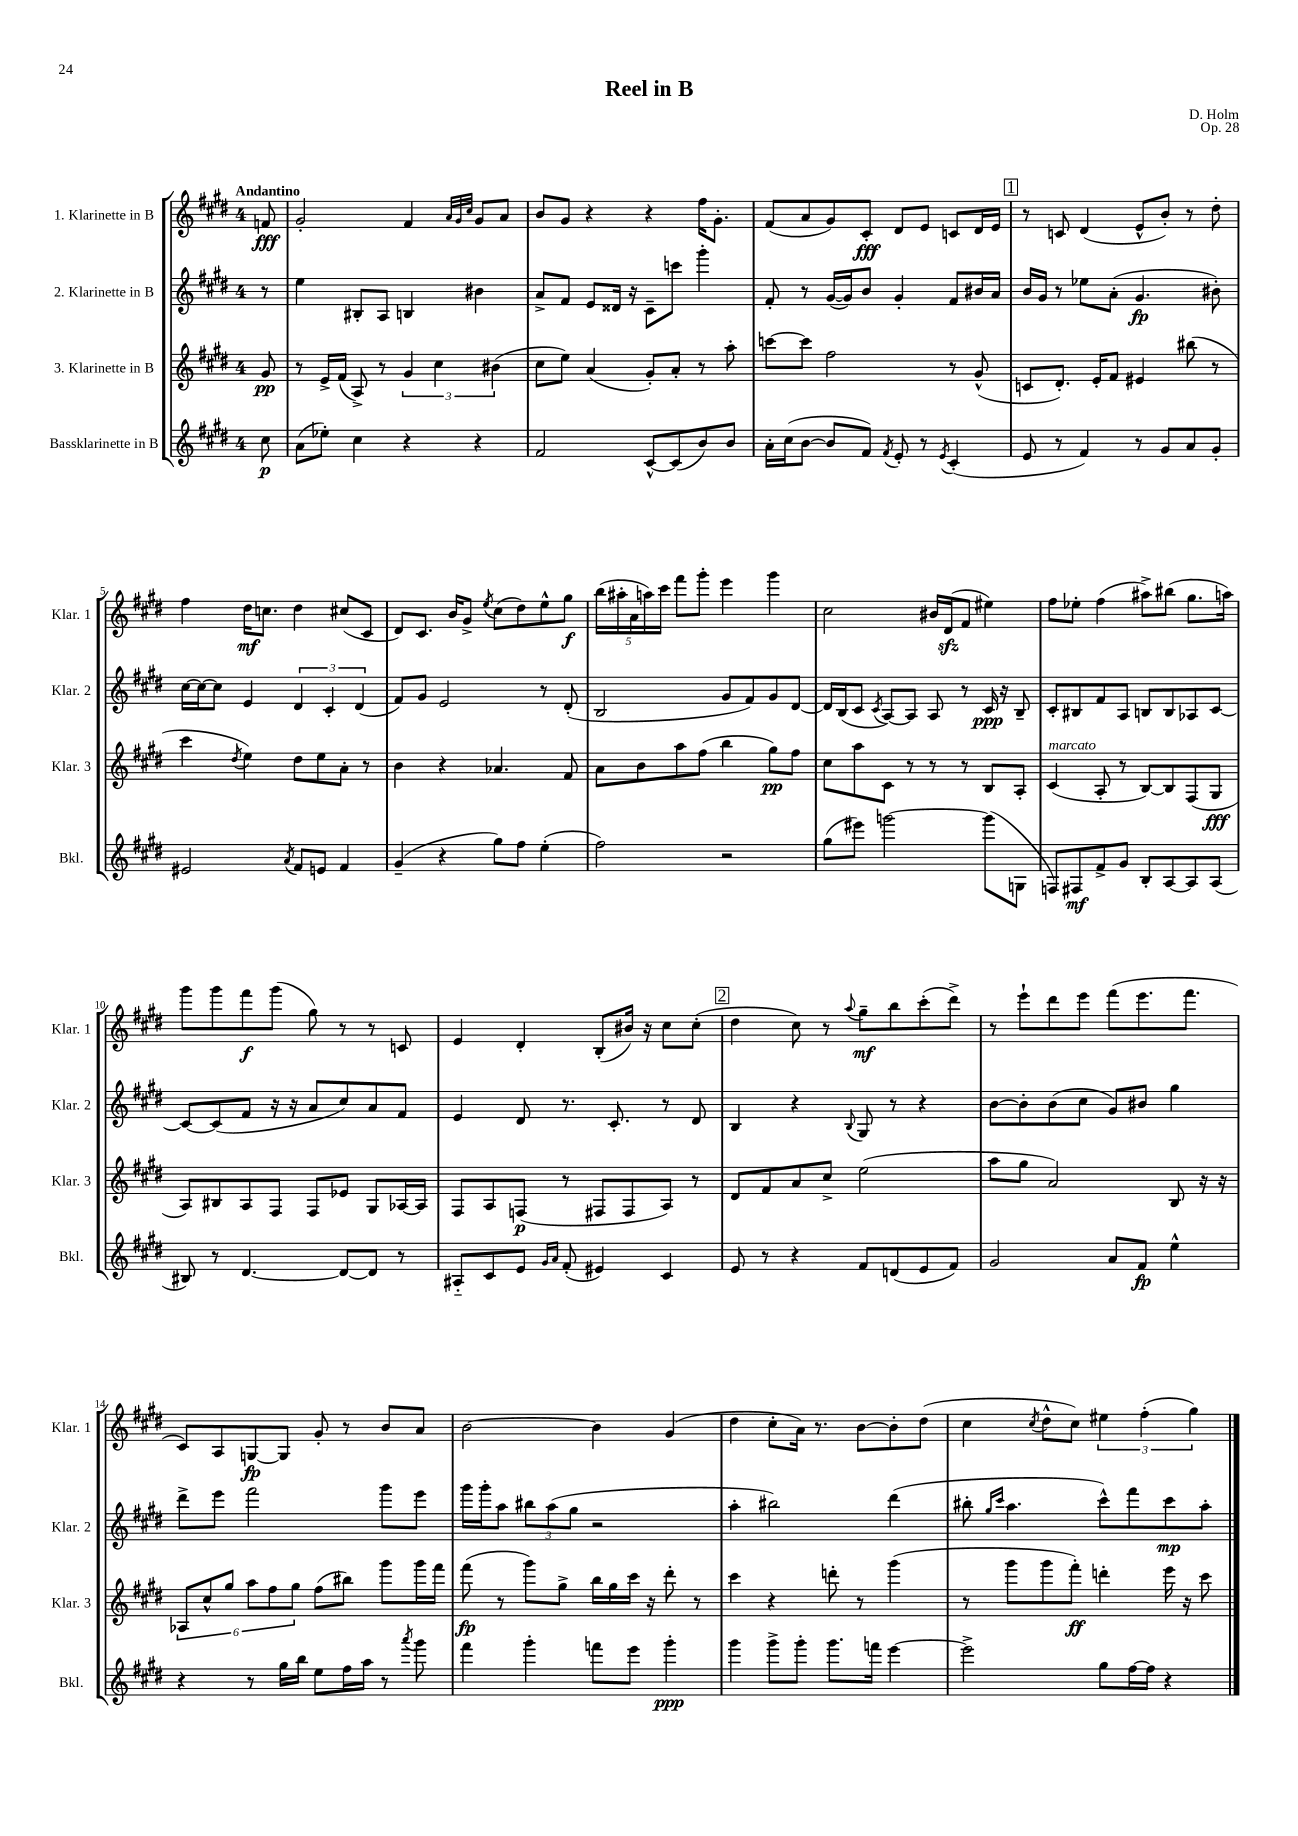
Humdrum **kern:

**kern	**dynam	**kern	**dynam	**kern	**dynam	**kern	**dynam
*part4	*part4	*part3	*part3	*part2	*part2	*part1	*part1
*staff4	*staff4	*staff3	*staff3	*staff2	*staff2	*staff1	*staff1
*I"Bassklarinette in B	*	*I"3. Klarinette in B	*	*I"2. Klarinette in B	*	*I"1. Klarinette in B	*
*I'Bkl.	*	*I'Klar. 3	*	*I'Klar. 2	*	*I'Klar. 1	*
*clefG2	*	*clefG2	*	*clefG2	*	*clefG2	*
*k[f#c#g#d#]	*	*k[f#c#g#d#]	*	*k[f#c#g#d#]	*	*k[f#c#g#d#]	*
*M4/4	*	*M4/4	*	*M4/4	*	*M4/4	*
=	=	=	=	=	=	=	=
!	!	!	!	!	!	!LO:TX:a:B:t=Andantino	!
8cc#\	p	8g#/	pp	8r	.	8fn/	fff
=1	=1	=1	=1	=1	=1	=1	=1
(8a\L	.	8r	.	4ee\	.	2g#'/	.
8ee-X'\J)	.	16e^/LL	.	.	.	.	.
.	.	(16f#/JJ	.	.	.	.	.
4cc#\	.	8A^/)	.	8B#X'/L	.	.	.
.	.	8r	.	8A/J	.	.	.
4r	.	6g#/	.	4Bn/	.	4f#/	.
.	.	6cc#\	.	.	.	.	.
.	.	.	.	.	.	32qqa/LLL	.
.	.	.	.	.	.	32qqg#/	.
.	.	.	.	.	.	32qqcc#/JJJ	.
4r	.	.	.	4b#X\	.	8g#/L	.
.	.	(6b#X\	.	.	.	.	.
.	.	.	.	.	.	8a/J	.
=2	=2	=2	=2	=2	=2	=2	=2
2f#/	.	8cc#\L	.	8a^/L	.	8b/L	.
.	.	8ee\J)	.	8f#/J	.	8g#/J	.
.	.	(4a/	.	8e/L	.	4r	.
.	.	.	.	16d##X/Jk	.	.	.
.	.	.	.	16r	.	.	.
[8c#^^/L	.	8g#'/L)	.	8c#~\L	.	4r	.
(8c#/]	.	8a'/J	.	8cccn\J	.	.	.
8b/)	.	8r	.	4ggg#'\	.	16ff#\KL	.
.	.	.	.	.	.	8.g#'\J	.
8b/J	.	8aa'\	.	.	.	.	.
=3	=3	=3	=3	=3	=3	=3	=3
16a'\LL	.	[8cccn\L	.	8f#'/	.	(8f#/L	.
(16cc#\J	.	.	.	.	.	.	.
[8b\J	.	8ccc\J]	.	8r	.	8a/	.
8b/L]	.	2ff#\	.	([16g#/LL	.	8g#/)	.
.	.	.	.	16g#/J])	.	.	.
8f#/J)	.	.	.	8b/J	.	8c#'/J	fff
8qf#/	.	.	.	.	.	.	.
8e'/	.	.	.	4g#'/	.	8d#/L	.
8r	.	.	.	.	.	8e/J	.
8qe/	.	.	.	.	.	.	.
(4c#'/	.	8r	.	8f#/L	.	8cn/L	.
.	.	(8g#^^/	.	16b#X/L	.	16d#/L	.
.	.	.	.	16a/JJ	.	16e/JJ	.
!!LO:REH:place=s1:t=1
=4	=4	=4	=4	=4	=4	=4	=4
8e/	.	8cn/L	.	16b/LL	.	8r	.
.	.	.	.	16g#/JJ	.	.	.
8r	.	8.d#'/J)	.	8r	.	8cn/	.
4f#/)	.	.	.	8ee-X\L	.	(4d#/	.
.	.	16e'/KL	.	.	.	.	.
.	.	8f#/J	.	(8a'\J	.	.	.
8r	.	4e#X/	.	4.g#/	fp	8e^^/L	.
8g#/L	.	.	.	.	.	8b'/J)	.
8a/	.	(8bb#X\	.	.	.	8r	.
8g#'/J	.	8r	.	8b#X'\)	.	8dd#'\	.
!!LO:LB:g=z
=5	=5	=5	=5	=5	=5	=5	=5
2e#X/	.	4ccc#\	.	[16cc#\LL	.	4ff#\	.
.	.	.	.	16cc#\J_	.	.	.
.	.	.	.	8cc#\J]	.	.	.
.	.	8qdd#/	.	.	.	.	.
.	.	4ee\)	.	4e/	.	16dd#\KL	mf
.	.	.	.	.	.	8.ccn\J	.
8qa/	.	.	.	.	.	.	.
8f#/L	.	8dd#\L	.	6d#/	.	4dd#\	.
8en/J	.	8ee\	.	.	.	.	.
.	.	.	.	6c#'/	.	.	.
4f#/	.	8a'\J	.	.	.	(8cc#X/L	.
.	.	.	.	(6d#/	.	.	.
.	.	8r	.	.	.	8c#/J	.
=6	=6	=6	=6	=6	=6	=6	=6
(4g#~/	.	4b\	.	8f#/L)	.	8d#/L)	.
.	.	.	.	8g#/J	.	8.c#/J	.
4r	.	4r	.	2e/	.	.	.
.	.	.	.	.	.	16b/KL	.
.	.	.	.	.	.	8g#^/J	.
.	.	.	.	.	.	8qee/	.
8gg#\L)	.	4.a-X/	.	.	.	(8cc#\L	.
8ff#\J	.	.	.	.	.	8dd#\)	.
(4ee'\	.	.	.	8r	.	8ee^^\	.
.	.	8f#/	.	(8d#'/	.	8gg#\J	f
=7	=7	=7	=7	=7	=7	=7	=7
2ff#\)	.	8a\L	.	2B/	.	(20bb\LL	.
.	.	.	.	.	.	20aa#X'\	.
.	.	.	.	.	.	20a\	.
.	.	8b\	.	.	.	.	.
.	.	.	.	.	.	20aan\)	.
.	.	.	.	.	.	20ccc#\JJ	.
.	.	8aa\	.	.	.	8fff#\L	.
.	.	(8ff#\J	.	.	.	8ggg#'\J	.
2r	.	4bb\	.	8g#/L	.	4eee\	.
.	.	.	.	8f#/)	.	.	.
.	.	8gg#\L)	pp	8g#/	.	4ggg#\	.
.	.	8ff#\J	.	[8d#/J	.	.	.
=8	=8	=8	=8	=8	=8	=8	=8
(8gg#\L	.	8cc#\L	.	16d#/LL]	.	2cc#\	.
.	.	.	.	(16B/J	.	.	.
8eee#X\J)	.	8aa\	.	8c#/J	.	.	.
.	.	.	.	8qc#/	.	.	.
[2gggn\	.	8c#\J	.	[8A/L)	.	.	.
.	.	8r	.	8A/J]	.	.	.
.	.	8r	.	8A/	.	16b#X/LL	.
.	.	.	.	.	.	(16d#zz/J	.
.	.	8r	.	8r	.	8f#/J	.
(8ggg\L]	.	8B/L	.	16c#/	ppp	4ee#X\)	.
.	.	.	.	16r	.	.	.
8Gn\J	.	8A'/J	.	8B~/	.	.	.
=9	=9	=9	=9	=9	=9	=9	=9
!	!	!LO:TX:a:i:t=marcato	!	!	!	!	!
8Fn/L)	.	(4c#/	.	8c#'/L	.	8ff#\L	.
8F#X/	mf	.	.	8B#X/	.	8ee-X'\J	.
8f#^/	.	8A'/	.	8f#/	.	(4ff#\	.
8g#/J	.	8r	.	8A/J	.	.	.
8B'/L	.	[8B/L)	.	8Bn/L	.	8aa#X^\L)	.
[8A/	.	8B/]	.	8B/	.	(8bb#X\J	.
8A/]	.	(8F#/	.	8A-X/	.	8.gg#\L	.
(8A/J	.	8G#/J	fff	[8c#/J	.	.	.
.	.	.	.	.	.	16aan\Jk)	.
!!LO:LB:g=z
=10	=10	=10	=10	=10	=10	=10	=10
8B#X/)	.	8A/L)	.	8c#/L_	.	8ggg#\L	.
8r	.	8B#X/	.	(8c#/]	.	8ggg#\	.
[4.d#/	.	8A/	.	8f#/J	.	8fff#\	f
.	.	8F#/J	.	16r	.	(8ggg#\J	.
.	.	.	.	16r	.	.	.
.	.	8F#/L	.	8a/L	.	8gg#\)	.
8d#/L_	.	8e-X/J	.	8cc#/)	.	8r	.
8d#/J]	.	8G#/L	.	8a/	.	8r	.
8r	.	[16A-X/L	.	8f#/J	.	8cn/	.
.	.	16A-/JJ]	.	.	.	.	.
=11	=11	=11	=11	=11	=11	=11	=11
8A#X/L	.	8F#/L	.	4e/	.	4e/	.
8c#/	.	8A/	.	.	.	.	.
8e/J	.	(8Fn/J	p	8d#/	.	4d#'/	.
16qqg#/LL	.	.	.	.	.	.	.
16qqa/JJ	.	.	.	.	.	.	.
(8f#'/	.	8r	.	8.r	.	.	.
4e#X/)	.	8F#X/L	.	.	.	(8B'/L	.
.	.	.	.	8.c#'/	.	.	.
.	.	8F#/	.	.	.	16b#X/Jk)	.
.	.	.	.	.	.	16r	.
4c#/	.	8A/J)	.	8r	.	8cc#\L	.
.	.	8r	.	8d#/	.	(8cc#'\J	.
!!LO:REH:place=s1:t=2
=12	=12	=12	=12	=12	=12	=12	=12
8e/	.	8d#/L	.	4B/	.	4dd#\	.
8r	.	8f#/	.	.	.	.	.
4r	.	8a/	.	4r	.	8cc#\)	.
.	.	8cc#^/J	.	.	.	8r	.
.	.	.	.	8qqB/	.	8qqaa/	.
8f#/L	.	(2ee\	.	8G#/	.	8gg#~\L	mf
(8dn/	.	.	.	8r	.	8bb\	.
8e/	.	.	.	4r	.	(8ccc#'\	.
8f#/J)	.	.	.	.	.	8ddd#^\J)	.
=13	=13	=13	=13	=13	=13	=13	=13
2g#/	.	8aa\L	.	[8b\L	.	8r	.
.	.	8gg#\J	.	8b'\]	.	8eee`\L	.
.	.	2a/)	.	(8b\	.	8ddd#\	.
.	.	.	.	8cc#\J	.	8eee\J	.
8a/L	.	.	.	8g#/L)	.	(8fff#\L	.
8f#/J	fp	.	.	8b#X/J	.	8.eee\	.
4ee^^\	.	8B/	.	4gg#\	.	.	.
.	.	.	.	.	.	8.fff#\J	.
.	.	16r	.	.	.	.	.
.	.	16r	.	.	.	.	.
!!LO:LB:g=z
=14	=14	=14	=14	=14	=14	=14	=14
4r	.	12A-X/L	.	8ddd#^\L	.	8c#/L)	.
.	.	12cc#^^/	.	.	.	.	.
.	.	.	.	8eee\J	.	8A/	.
.	.	12gg#/J	.	.	.	.	.
8r	.	12aa\L	.	2fff#\	.	[8Gn/	fp
.	.	12ff#\	.	.	.	.	.
16gg#\LL	.	.	.	.	.	8G/J]	.
.	.	12gg#\J	.	.	.	.	.
16bb\JJ	.	.	.	.	.	.	.
8ee\L	.	(8ff#\L	.	.	.	8g#'/	.
16ff#\L	.	8bb#X\J)	.	.	.	8r	.
16aa\JJ	.	.	.	.	.	.	.
8r	.	8ggg#\L	.	8ggg#\L	.	8b/L	.
8qaaa/	.	.	.	.	.	.	.
8ggg#\	.	16ggg#\L	.	8eee\J	.	8a/J	.
.	.	16fff#\JJ	.	.	.	.	.
=15	=15	=15	=15	=15	=15	=15	=15
4fff#\	.	(8fff#\	fp	16ggg#\LL	.	[2b\	.
.	.	.	.	16ggg#'\J	.	.	.
.	.	8r	.	8aa\J	.	.	.
4ggg#'\	.	8ggg#\L)	.	12bb#X\L	.	.	.
.	.	.	.	(12aa\	.	.	.
.	.	8gg#^\J	.	.	.	.	.
.	.	.	.	12gg#\J	.	.	.
8fffn\L	.	16bb\LL	.	2r	.	4b\]	.
.	.	16gg#\	.	.	.	.	.
8eee\J	.	16ccc#\JJ	.	.	.	.	.
.	.	16r	.	.	.	.	.
4ggg#'\	ppp	8ddd#'\	.	.	.	(4g#/	.
.	.	8r	.	.	.	.	.
=16	=16	=16	=16	=16	=16	=16	=16
4ggg#\	.	4ccc#\	.	4aa'\	.	4dd#\	.
8ggg#^\L	.	4r	.	2bb#X\)	.	8cc#'\L	.
8ggg#'\J	.	.	.	.	.	16a\Jk)	.
.	.	.	.	.	.	8.r	.
8.ggg#\L	.	8dddn'\	.	.	.	.	.
.	.	8r	.	.	.	[8b\L	.
16fffn\Jk	.	.	.	.	.	.	.
[4eee\	.	(4ggg#\	.	(4ddd#\	.	8b'\]	.
.	.	.	.	.	.	(8dd#\J	.
=17	=17	=17	=17	=17	=17	=17	=17
2eee^\]	.	8r	.	8bb#X'\	.	4cc#\	.
.	.	.	.	16qqgg#/LL	.	.	.
.	.	.	.	16qqccc#/JJ	.	.	.
.	.	8ggg#\L	.	4.aa\	.	.	.
.	.	.	.	.	.	8qcc#/	.
.	.	8ggg#\	.	.	.	8dd#^^\L	.
.	.	8fff#'\J)	ff	.	.	8cc#\J)	.
8gg#\L	.	4dddn'\	.	8ccc#^^\L)	.	6ee#X\	.
[16ff#\L	.	.	.	8fff#\	.	.	.
.	.	.	.	.	.	(6ff#'\	.
16ff#\JJ]	.	.	.	.	.	.	.
4r	.	16eee\	.	8ccc#\	mp	.	.
.	.	16r	.	.	.	.	.
.	.	.	.	.	.	6gg#\)	.
.	.	8ccc#\	.	8aa'\J	.	.	.
==	==	==	==	==	==	==	==
*-	*-	*-	*-	*-	*-	*-	*-
